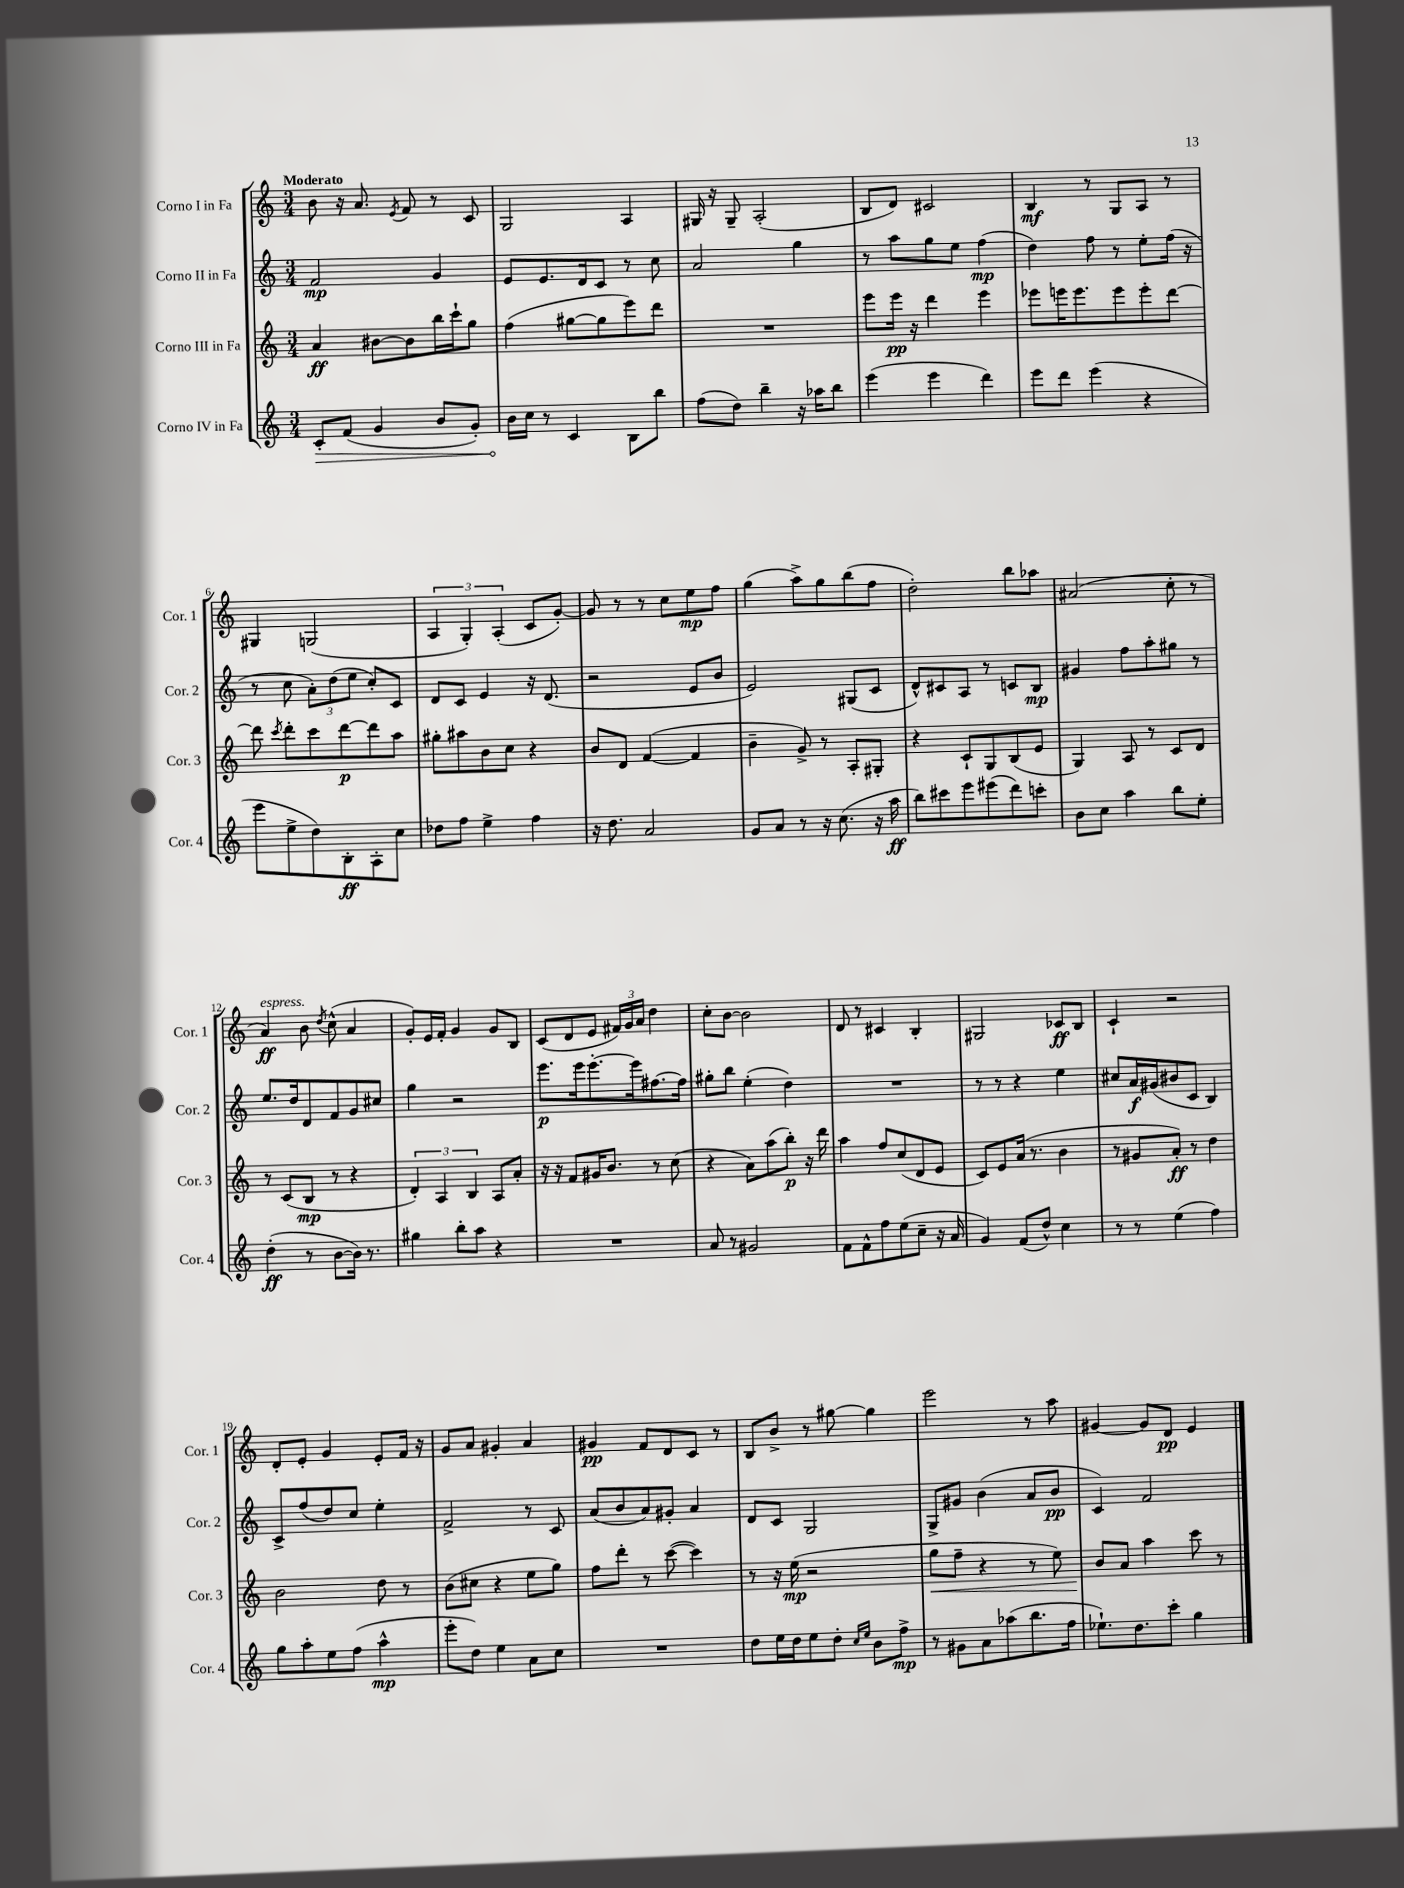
<<
\new StaffGroup <<
\new Staff = "s0" \with { instrumentName = "Corno I in Fa" shortInstrumentName = "Cor. 1" } {
    \clef treble \key c \major \numericTimeSignature \time 3/4 \tempo "Moderato"
    \autoBeamOff b'8 r16 a'8. \acciaccatura { e'8 } f'8 r8 c'8 |
    g2 a4 |
    gis16 r16 gis8-- a2-.( |
    b8[ d'8]) cis'2 |
    b4\mf r8 g8[ a8] r8 |
    gis4 g2( |
    \tuplet 3/2 { a4 g4-.) a4-.( } c'8[ g'8]~-.) |
    g'8 r8 r8 c''8[ e''8\mp f''8] |
    g''4( a''8[->) g''8 b''8( f''8] |
    d''2-.) b''8[ aes''8] |
    ais'2( c''8-. r8 |
    a'4\ff^\markup { \italic "espress." }) b'8 \acciaccatura { d''8 } c''8-^( a'4 |
    g'8[-.) e'16 f'16]-. g'4 g'8[ b8] |
    c'8[( d'8 e'8] \tuplet 3/2 { fis'16[) g'16 a'16] } d''4 |
    c''8[-. b'8]~ b'2 |
    d'8 r8 cis'4 b4-. |
    gis2 ces'8[\ff b8] |
    c'4-! r2 |
    d'8[-. e'8]-. g'4 e'8[-. f'16] r16 |
    g'8[ a'8] gis'4-. a'4 |
    gis'4\pp f'8[ d'8 c'8] r8 |
    b8[ b'8]-> r8 gis''8~ gis''4 |
    e'''2 r8 a''8 |
    gis'4~ gis'8[ d'8]\pp e'4 \bar "|." |
}
\new Staff = "s1" \with { instrumentName = "Corno II in Fa" shortInstrumentName = "Cor. 2" } {
    \clef treble \key c \major \numericTimeSignature \time 3/4
    \autoBeamOff f'2\mp g'4 |
    e'8[ e'8. d'16 c'8] r8 c''8 |
    a'2 g''4 |
    r8 a''8[ g''8 e''8] f''4\mp( |
    d''4) f''8 r8 e''8[-. f''16]( r16 |
    r8 c''8 \tuplet 3/2 { a'8[-.) d''8( e''8] } c''8[-.) c'8] |
    d'8[ c'8] e'4 r16 d'8.( |
    r2 e'8[ b'8] |
    e'2) gis8[( c'8] |
    d'8[-^) cis'8 a8] r8 c'8[ b8]\mp |
    gis'4 f''8[ a''8-. gis''8] r8 |
    e''8.[ d''16 d'8 f'8 g'8 cis''8] |
    g''4 r2 |
    e'''8.[\p e'''16 e'''8.~-. e'''16 fis''8.~ fis''16] |
    gis''8[-. b''8] e''4-.( d''4) |
    R2. |
    r8 r8 r4 e''4 |
    cis''8[ a'16\f gis'16( bis'8 c'8] b4) |
    c'8[-> f''8( d''8) c''8] e''4-. |
    f'2-> r8 c'8 |
    a'8[( b'8 a'8) gis'8]-. a'4 |
    d'8[ c'8] g2 |
    g8[-> gis'8] b'4( a'8[ b'8]\pp |
    c'4) f'2 \bar "|." |
}
\new Staff = "s2" \with { instrumentName = "Corno III in Fa" shortInstrumentName = "Cor. 3" } {
    \clef treble \key c \major \numericTimeSignature \time 3/4
    \autoBeamOff a'4\ff bis'8[~ bis'8 b''16 c'''16-! g''8] |
    f''4( gis''8[~ gis''8 e'''8) d'''8] |
    R2. |
    e'''8[ e'''16]\pp r16 d'''4 e'''4 |
    ees'''8[ e'''16 e'''8. e'''8 e'''8-. d'''8]~ |
    d'''8 \acciaccatura { c'''8 } d'''8[-. c'''8 d'''8~\p d'''8 a''8] |
    gis''8[-. ais''8 b'8 c''8] r4 |
    b'8[ d'8] f'4~( f'4 |
    b'4-- g'8->) r8 a8[-. gis8]-. |
    r4 c'8[-! g8 b8( e'8] |
    g4) a8 r8 c'8[ d'8] |
    r8 c'8[( b8]\mp r8 r4 |
    \tuplet 3/2 { d'4-.) a4 b4 } a8[ a'8]-. |
    r16 r16 f'8[ gis'16 b'8.] r8 c''8( |
    r4 a'8[) a''8( b''8]-.\p) r16 d'''16 |
    a''4 f''8[ c''8( d'8 e'8] |
    c'8[) e'8 a'16]( r8. b'4 |
    r8 gis'8[ a'8]-.\ff) r8 d''4 |
    b'2 d''8 r8 |
    b'8[( cis''8] r4 e''8[ g''8]) |
    f''8[ d'''8]-. r8 c'''8~( c'''4) |
    r8 r16 e''16\mp( r2 |
    g''8[\< f''8]-- r4 r8 e''8) |
    b'8[\! a'8] a''4 c'''8 r8 \bar "|." |
}
\new Staff = "s3" \with { instrumentName = "Corno IV in Fa" shortInstrumentName = "Cor. 4" } {
    \clef treble \key c \major \numericTimeSignature \time 3/4
    \autoBeamOff \once \override Hairpin.circled-tip = ##t c'8[-.\> f'8]( g'4 b'8[ g'8]-.) |
    b'16[\! c''16] r8 c'4 b8[ b''8] |
    f''8[( d''8]) b''4-- r16 aes''16[ b''8] |
    e'''4( e'''4 d'''4) |
    e'''8[ d'''8] e'''4( r4 |
    e'''8[ e''8-> d''8) b8-.\ff a8-. c''8] |
    des''8[ f''8] e''4-> f''4 |
    r16 d''8. a'2 |
    g'8[ a'8] r8 r16 c''8.( r16 a''16\ff |
    b''8[) cis'''8 e'''8 eis'''8( d'''8) c'''8]-. |
    b'8[ c''8] a''4 b''8[ e''8]-. |
    d''4-.\ff( r8 b'8[~ b'16]) r8. |
    gis''4 b''8[-. a''8] r4 |
    R2. |
    a'8 r8 gis'2 |
    f'8[ f'8-^ f''8 e''8( c''8]-- r16 a'16 |
    g'4) f'8[( d''8]-^) c''4 |
    r8 r8 e''4( f''4) |
    g''8[ a''8-. e''8 f''8]( a''4-^\mp |
    e'''8[-. d''8]) e''4 a'8[ c''8] |
    R2. |
    d''8[ e''16 d''16 e''8 d''8]-. \grace { c''16[ e''16] } b'8[ f''8]->\mp |
    r8 gis'8[ a'8 aes''8( b''8. f''16] |
    ees''8.[-!) d''8. c'''8]-. g''4 \bar "|." |
}
>>
>>
